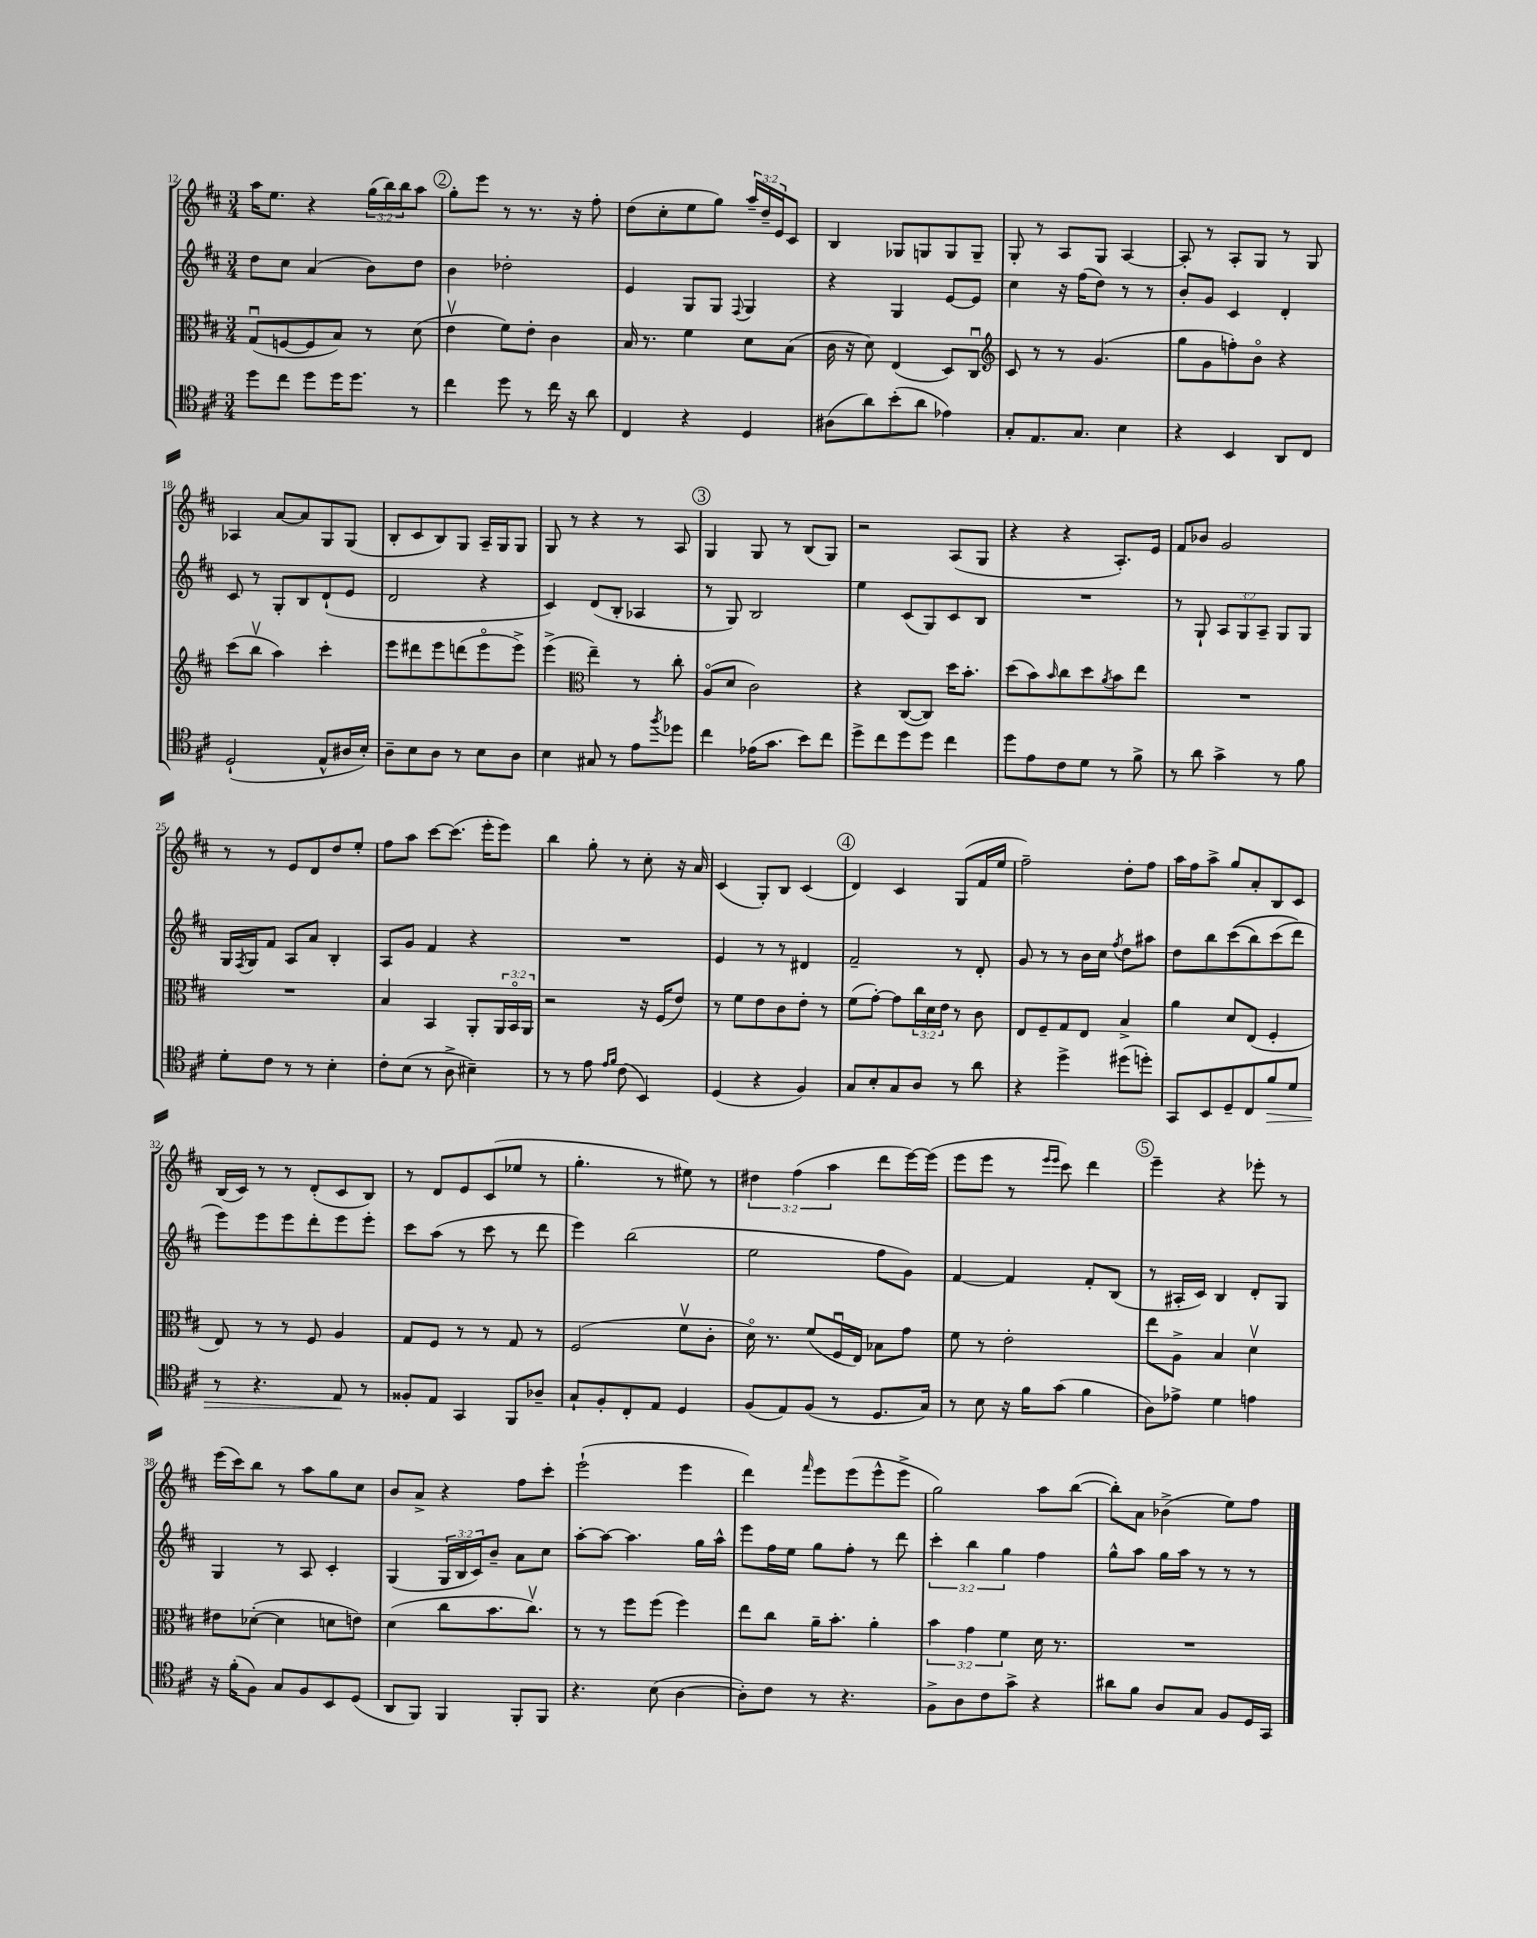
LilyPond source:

<<
\new StaffGroup <<
\new Staff = "s0" {
    \clef treble \key d \major \numericTimeSignature \time 3/4 \override Staff.TupletNumber.text = #tuplet-number::calc-fraction-text
    a''16 e''8. r4 \tuplet 3/2 { g''16( b''16) b''16 } a''8 |
    \mark \markup { \circle "2" } g''8-. e'''8 r8 r8. r16 fis''8-. |
    d''8( cis''8-. e''8 g''8) \tuplet 3/2 { a''16-- d''16-- e'16 } cis'8 |
    b4 ges8 g8 g8 g8-- |
    g8-. r8 a8 g8 a4~ |
    a8-. r8 a8-. g8 r8 g8 |
    aes4 a'8~ a'8 g8 g8( |
    b8-. cis'8 b8) g8 a16-- g16 g8 |
    g8 r8 r4 r8 a8 |
    \mark \markup { \circle "3" } g4 g8 r8 b8( g8) |
    r2 a8( g8 |
    r4 r4 a8.-.) e'16 |
    fis'8 bes'8 g'2 |
    r8 r8 e'8 d'8 d''8 e''8-. |
    fis''8 a''8 cis'''8~ cis'''8.( e'''16-. e'''8) |
    b''4 g''8-. r8 cis''8-. r16 a'16 |
    cis'4( g8-.) b8 cis'4( |
    \mark \markup { \circle "4" } d'4) cis'4 g8( fis'16 e''16 |
    fis''2--) d''8-. fis''8 |
    a''16 fis''16 a''8-> g''8 a'8-. b8 cis'8 |
    b16( cis'16) r8 r8 d'8-.( cis'8 b8) |
    r8 d'8 e'8 cis'8( ees''8 r8 |
    g''4.-. r8 eis''8) r8 |
    \tuplet 3/2 { dis''4 fis''4( a''4 } d'''8 e'''16~) e'''16( |
    e'''8 e'''8 r8 \grace { e'''16 e'''16 } cis'''8) d'''4 |
    \mark \markup { \circle "5" } e'''4-- r4 ees'''8-. r8 |
    e'''16( cis'''16) b''8 r8 a''8 g''8 cis''8 |
    b'8 a'8-> r4 fis''8 cis'''8-. |
    e'''2-!( e'''4 |
    d'''4) \grace { fis'''16 } e'''8 e'''8( e'''8-^ e'''8-> |
    g''2) a''8 b''8~( |
    b''8-.) a'8 bes'4->( e''8) fis''8 \bar "|." |
}
\new Staff = "s1" {
    \clef treble \key d \major \numericTimeSignature \time 3/4 \override Staff.TupletNumber.text = #tuplet-number::calc-fraction-text
    d''8 cis''8 a'4( b'8) d''8 |
    \mark \markup { \circle "2" } b'4 des''2-. |
    e'4 g8 g8 \appoggiatura { fis8 } g4 |
    r4 g4 e'8~ e'8 |
    cis''4 r16 fis''16( d''8) r8 r8 |
    b'8-. g'8 cis'4 d'4-. |
    cis'8 r8 g8-. b8 d'8-!( e'8 |
    d'2 r4 |
    cis'4) d'8( b8-. aes4 |
    \mark \markup { \circle "3" } r8 g8) b2 |
    e''4 cis'8( g8) cis'8 b8 |
    R2. |
    r8 g8-! \tuplet 3/2 { a8 g8 a8-- } g8 g8 |
    g16 \acciaccatura { fis8 } g16 fis'8 a8 a'8 b4-. |
    a8 g'8 fis'4 r4 |
    R2. |
    e'4 r8 r8 dis'4 |
    \mark \markup { \circle "4" } fis'2-- r8 d'8-. |
    g'8 r8 r8 b'16 cis''16 \acciaccatura { fis''8 } d''8 ais''8 |
    d''8 b''8 cis'''8(\( b''8) cis'''8( d'''8\) |
    e'''8) e'''8 e'''8 d'''8-. e'''8 e'''8-. |
    cis'''8 a''8( r8 cis'''8 r8 d'''8 |
    e'''4) b''2( |
    e''2 fis''8 g'8) |
    fis'4~ fis'4 fis'8-. b8( |
    \mark \markup { \circle "5" } r8 ais16-. cis'16) b4 d'8-. g8 |
    g4 r8 a8 cis'4-. |
    g4( \tuplet 3/2 { g16 b16 cis'16) } b'8-- a'8 cis''8 |
    a''8~-. a''8~ a''4. g''16 a''16-^ |
    e'''8 fis''16 e''16 g''8 fis''8-. r8 d'''8 |
    \tuplet 3/2 { cis'''4-. b''4 g''4 } fis''4 |
    g''8-^ a''8 g''16 a''16 r8 r8 r8 \bar "|." |
}
\new Staff = "s2" {
    \clef alto \key d \major \numericTimeSignature \time 3/4 \override Staff.TupletNumber.text = #tuplet-number::calc-fraction-text
    g8\downbow( f8~ f8 b8) r8 d'8( |
    \mark \markup { \circle "2" } e'4\upbow fis'8) e'8-. cis'4 |
    b16 r8. fis'4 d'8 b8( |
    cis'16 r16 d'8) e4( d8) cis8\downbow |
    \clef treble cis'8 r8 r8 g'4.( |
    g''8 g'8 f''8-.) b'8\flageolet r4 |
    cis'''8( b''8\upbow a''4) cis'''4-. |
    e'''8 dis'''8 e'''8 d'''8( e'''8\flageolet e'''8->) |
    e'''4->( \clef alto e''4--) r8 cis''8-. |
    \mark \markup { \circle "3" } a8\flageolet( d'8 cis'2) |
    r4 cis8~( cis8) d''16 b'8.-. |
    d''8( b'8) \grace { b'16 } cis''8 d''8 \acciaccatura { a'8 } b'8 e''8 |
    R2. |
    R2. |
    b4 b,4 a,8-. \tuplet 3/2 { a,16 b,16\flageolet a,16 } |
    r2 r16 fis16( e'8) |
    r8 fis'8 e'8 cis'8 e'8-. r8 |
    \mark \markup { \circle "4" } fis'8( g'8~-.) g'8 \tuplet 3/2 { cis''16 d'16 e'16 } r8 cis'8 |
    e8 fis8-- g8 e8 b4-> |
    a'4 d'8 e8( fis4-. |
    e8) r8 r8 fis8 a4 |
    g8 fis8 r8 r8 g8 r8 |
    fis2( fis'8\upbow cis'8-. |
    d'16\flageolet) r8. fis'8( fis16\downbow e16) bes8 g'8 |
    fis'8 r8 e'2-. |
    \mark \markup { \circle "5" } e''8 a8-> b4 d'4\upbow |
    eis'8 des'8~-.( des'4 d'8 e'8) |
    d'4( cis''8 b'8. cis''8.\upbow) |
    r8 r8 fis''8 fis''8( fis''4) |
    e''8 cis''8 a'16-- b'8.-. a'4-. |
    \tuplet 3/2 { b'4 g'4 fis'4 } d'16 r8. |
    R2. \bar "|." |
}
\new Staff = "s3" {
    \clef tenor \key d \major \numericTimeSignature \time 3/4
    d''8 cis''8 d''8 d''16 d''8. r8 |
    \mark \markup { \circle "2" } cis''4 d''8 r8 cis''16 r16 a'8 |
    cis4 r4 d4 |
    ais8( a'8) b'8-.( a'8 ees'4) |
    g8-. e8. g8. b4 |
    r4 b,4 a,8 cis8 |
    d2-!( e8-^ ais16 b16-.) |
    a8-- b8 a8 r8 b8 a8 |
    b4 gis8 r8 e'8 \acciaccatura { fis''8 } des''8 |
    \mark \markup { \circle "3" } cis''4 ees'16( g'8. b'8) cis''8 |
    d''8-> cis''8 d''8 d''8 cis''4 |
    d''8 e'8 cis'8 d'8 r8 fis'8-> |
    r8 a'8 g'4-> r8 fis'8 |
    d'8-. cis'8 r8 r8 b4-. |
    cis'8-. b8( r8 a8-> bis4--) |
    r8 r8 e'8 \grace { e'16 fis'16 } cis'8( b,4) |
    d4( r4 fis4) |
    \mark \markup { \circle "4" } g8 b8-. g8 a8 r8 a'8 |
    r4 d''4-> dis''8( d''8-.) |
    g,8 b,8 d8-- cis8 fis'8\> d'8 |
    r8 r4. e8\! r8 |
    fisis8-. e8 g,4 fis,8 aes8-- |
    g8-! fis8-. cis8-. e8 d4 |
    fis8( e8) fis8( r8 d8. g16) |
    r8 b8 r16 fis'16 g'8( fis'4 |
    \mark \markup { \circle "5" } a8) ees'8-> d'4 e'4 |
    r16 fis'16-.( fis8) g8 fis8 b,8 d8( |
    a,8 fis,8) fis,4 fis,8-. fis,8 |
    r4. b8( a4~ |
    a8-.) cis'8 r8 r4. |
    fis8-> a8 cis'8 g'8-> r4 |
    ais'8 fis'8 a8 g8 fis8 d16 g,16 \bar "|." |
}
>>
>>
\layout { \context { \Score currentBarNumber = #12 } }
